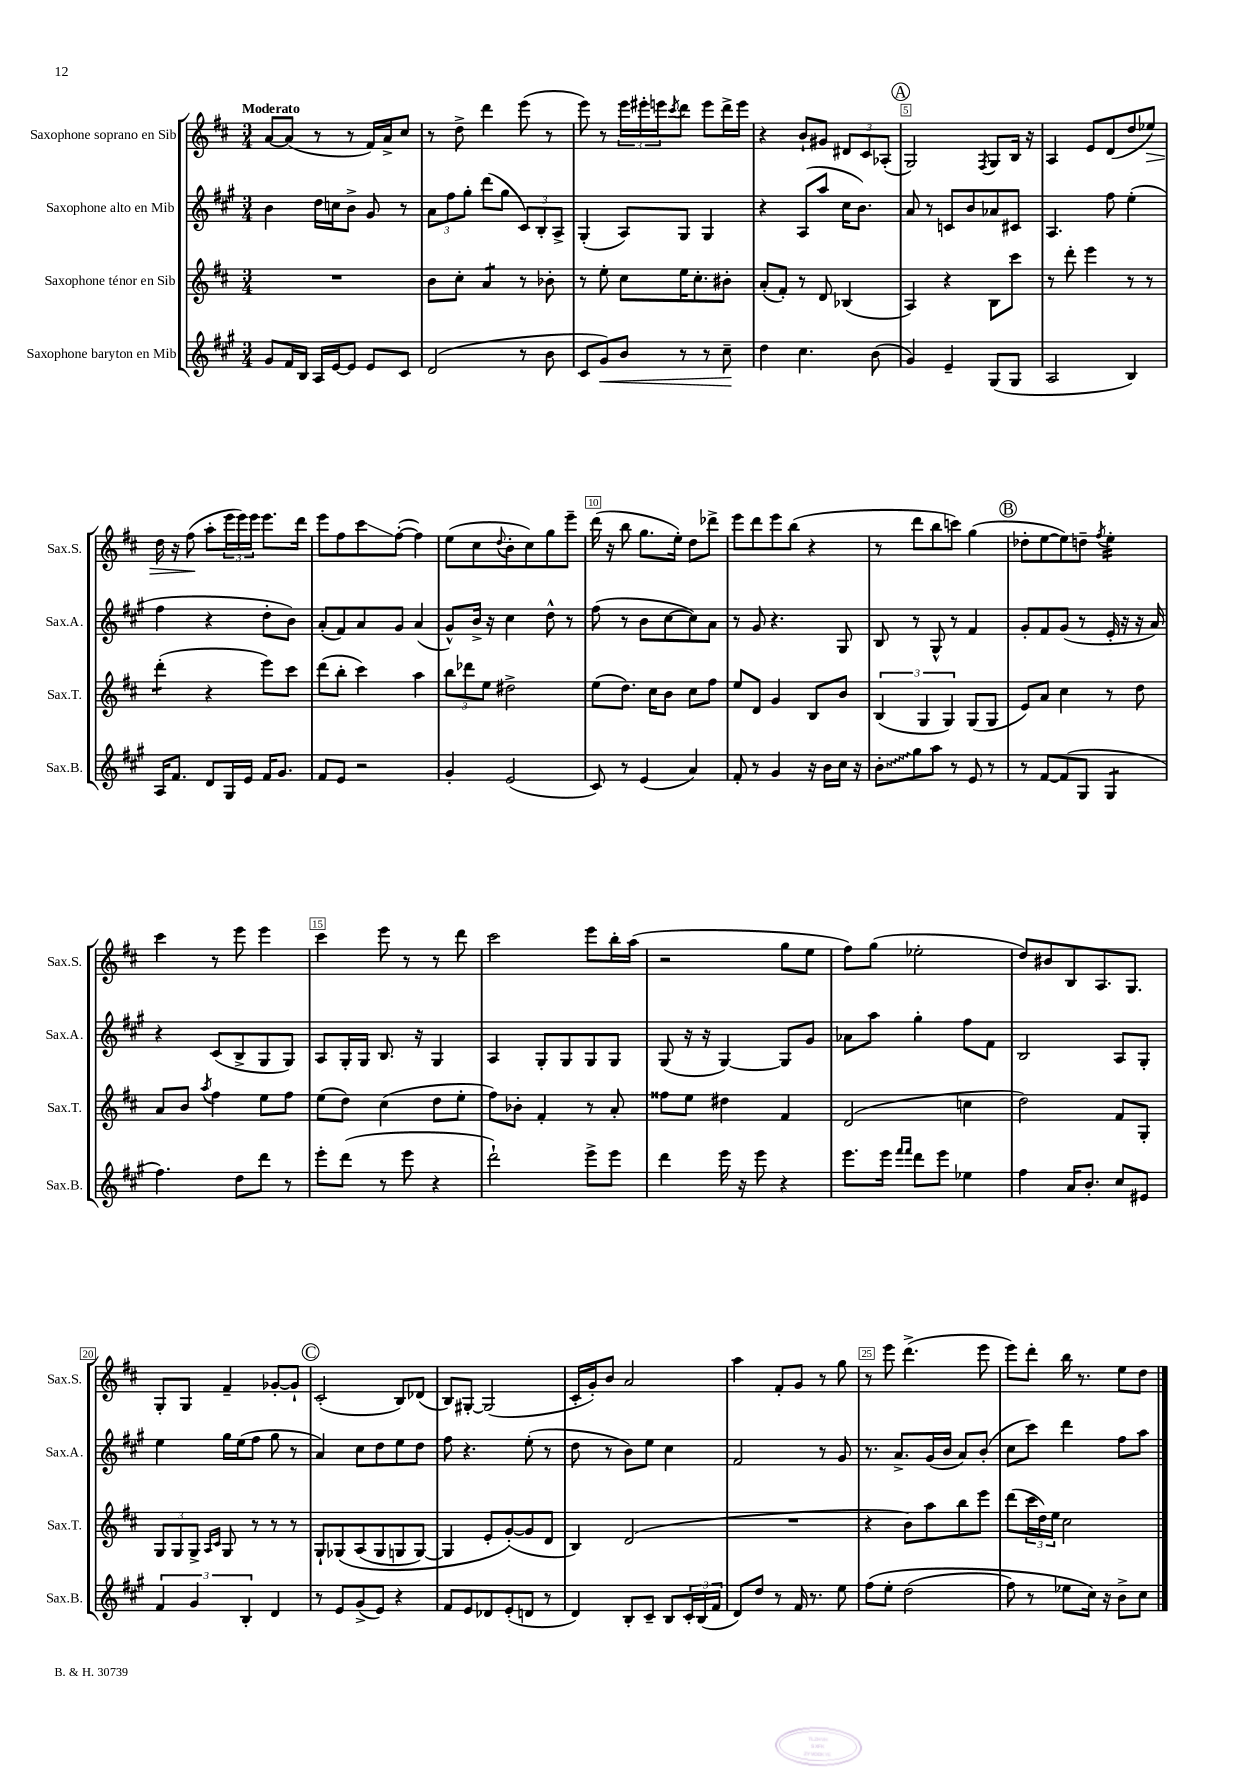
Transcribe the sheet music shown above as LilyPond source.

<<
\new StaffGroup <<
\new Staff = "s0" \with { instrumentName = "Saxophone soprano en Sib" shortInstrumentName = "Sax.S." } {
    \clef treble \key d \major \numericTimeSignature \time 3/4 \tempo "Moderato"
    a'8~ a'8( r8 r8 fis'16) a'16-> cis''8 |
    r8 d''8-> d'''4 e'''8( r8 |
    e'''8) r8 \tuplet 3/2 { e'''16 eis'''16-. e'''16 } \acciaccatura { cis'''8 } d'''8 e'''8 d'''16-> e'''16 |
    r4 b'8-! gis'8 \tuplet 3/2 { dis'8 cis'8 aes8-.( } |
    \mark \markup { \circle "A" } g2) \acciaccatura { fis8 } g8 b16 r16 |
    a4 e'8 d'8( d''8 ees''8\>) |
    d''16 r16 fis''8\!( a''8-. \tuplet 3/2 { e'''16 e'''16) e'''16 } e'''8. d'''16 |
    e'''8 fis''8 cis'''8\glissando fis''8~-.( fis''4) |
    e''8( cis''8 \appoggiatura { d''8 } b'8-. cis''8) g''8 e'''8-- |
    d'''16( r16 b''8 g''8. e''16-.) d''8 des'''8-> |
    e'''8 d'''8 e'''8 b''8( r4 |
    r8 d'''8 b''8 c'''8) g''4( |
    \mark \markup { \circle "B" } des''8-. e''8~ e''8) d''8-- \acciaccatura { fis''8 } e''4:16-. |
    cis'''4 r8 e'''8 e'''4 |
    cis'''4 e'''8 r8 r8 d'''8 |
    cis'''2 e'''8 b''16-. a''16( |
    r2 g''8 e''8 |
    fis''8) g''8( ees''2-. |
    d''8) bis'8 b8 a8. g8. |
    g8-. g8 fis'4-- ges'8~-. ges'8-! |
    \mark \markup { \circle "C" } cis'2-.( b8) des'8( |
    b8) gis8~-. gis2( |
    cis'16-. g'16-.) b'8 a'2 |
    a''4 fis'8-. g'8 r8 g''8 |
    r8 e'''8 d'''4.->( e'''8 |
    e'''8) d'''8-. b''16 r8. e''8 d''8 \bar "|." |
}
\new Staff = "s1" \with { instrumentName = "Saxophone alto en Mib" shortInstrumentName = "Sax.A." } {
    \clef treble \key a \major \numericTimeSignature \time 3/4
    b'4 d''16 c''16 b'8-> gis'8 r8 |
    \tuplet 3/2 { a'8 fis''8 gis''8-. } d'''8( gis''8 \tuplet 3/2 { cis'8) b8-. a8-> } |
    gis4-.( a8) gis8 gis4 |
    r4 a8( a''8 cis''16 b'8.) |
    \mark \markup { \circle "A" } a'8 r8 c'8 b'8 aes'8 cis'8 |
    a4. fis''8 e''4-.( |
    fis''4 r4 d''8-. b'8) |
    a'8-.( fis'8) a'8 gis'8 a'4( |
    gis'8-^) b'16-> r16 cis''4 d''8-^ r8 |
    fis''8( r8 b'8 cis''8~ cis''8) a'8 |
    r8 gis'8 r4. gis8 |
    b8 r8 gis8-^ r8 fis'4 |
    \mark \markup { \circle "B" } gis'8-. fis'8 gis'8( r8 e'16-. r16 r16 a'16) |
    r4 cis'8( b8-> gis8 gis8) |
    a8 gis16-. gis16 b8. r16 gis4 |
    a4 gis8-. gis8 gis8 gis8 |
    gis8( r16 r16 gis4~) gis8 gis'8 |
    aes'8 a''8 gis''4-. fis''8 fis'8 |
    b2 a8 gis8-. |
    e''4 gis''16 e''16( fis''8 gis''8 r8 |
    \mark \markup { \circle "C" } a'4) cis''8 d''8 e''8 d''8 |
    fis''8 r4. e''8-.( r8 |
    d''8 r8 b'8) e''8 cis''4 |
    fis'2 r8 gis'8 |
    r8. a'8.-> gis'16( b'16 a'8) b'8-.( |
    cis''8 cis'''8) d'''4 fis''8 a''8 \bar "|." |
}
\new Staff = "s2" \with { instrumentName = "Saxophone ténor en Sib" shortInstrumentName = "Sax.T." } {
    \clef treble \key d \major \numericTimeSignature \time 3/4
    R2. |
    b'8 cis''8-. a'4:8 r8 bes'8-. |
    r8 e''8-. cis''8 e''16 cis''8.-. bis'8-. |
    a'8-.( fis'8-.) r8 d'8 bes4( |
    \mark \markup { \circle "A" } a4) r4 b8 cis'''8 |
    r8 d'''8-. e'''4 r8 r8 |
    d'''4:8-.( r4 e'''8) cis'''8 |
    d'''8( b''8-. cis'''4) a''4 |
    \tuplet 3/2 { b''8 des'''8 e''8 } dis''2-> |
    e''8( d''8.) cis''16 b'8 cis''8 fis''8 |
    e''8 d'8 g'4 b8 b'8 |
    \tuplet 3/2 { b4( g4 g4) } g8( g8 |
    \mark \markup { \circle "B" } e'8) a'8 cis''4 r8 d''8 |
    a'8 b'8 \acciaccatura { a''8 } fis''4 e''8 fis''8 |
    e''8( d''8) cis''4( d''8 e''8-. |
    fis''8) bes'8-. fis'4-. r8 a'8-. |
    fisis''8 e''8 dis''4 fis'4 |
    d'2( c''4 |
    d''2) fis'8 g8-. |
    \tuplet 3/2 { g8 g8 g8-> } \grace { a16 cis'16 } g8 r8 r8 r8 |
    \mark \markup { \circle "C" } g8-! ges8\( a8( ges8 g8 g8~) |
    g4 e'8-. g'8~-.(\) g'8 d'8 |
    b4) d'2( |
    R2. |
    r4 b'8) a''8 b''8 e'''8 |
    d'''8( \tuplet 3/2 { cis'''16 d''16) e''16 } cis''2 \bar "|." |
}
\new Staff = "s3" \with { instrumentName = "Saxophone baryton en Mib" shortInstrumentName = "Sax.B." } {
    \clef treble \key a \major \numericTimeSignature \time 3/4
    gis'8 fis'16 b16 a16 e'16~ e'8 e'8 cis'8 |
    d'2( r8 b'8 |
    cis'8 gis'8\<) b'8 r8 r8 cis''8--\! |
    d''4 cis''4. b'8( |
    \mark \markup { \circle "A" } gis'4) e'4-- gis8( gis8 |
    a2 b4) |
    a16 fis'8. d'8 gis16 e'16 fis'16 gis'8. |
    fis'8 e'8 r2 |
    gis'4-. e'2( |
    cis'8) r8 e'4( a'4) |
    fis'8-. r8 gis'4 r16 b'16 cis''16 r16 |
    \once \override Glissando.style = #'zigzag b'8-.\glissando gis''8 a''8 r8 e'8 r8 |
    \mark \markup { \circle "B" } r8 fis'8~ fis'8( gis8 gis4:8 |
    fis''4.) d''8 d'''8 r8 |
    e'''8-. d'''8( r8 e'''8 r4 |
    d'''2-!) e'''8-> e'''8 |
    d'''4 e'''16 r16 e'''8 r4 |
    e'''8. e'''16 \grace { fis'''16 fis'''16 } d'''8 e'''8 ees''4 |
    fis''4 a'16 b'8.-. cis''8 eis'8 |
    \tuplet 3/2 { fis'4 gis'4 b4-. } d'4 |
    \mark \markup { \circle "C" } r8 e'8 gis'8->( e'8) r4 |
    fis'8 e'8 des'8 e'8-.( d'8 r8 |
    d'4) b8-. cis'8-- b8 \tuplet 3/2 { cis'16-. b16( fis'16 } |
    d'8) d''8 r8 fis'16 r8. e''8 |
    fis''8\( e''8-. d''2( |
    fis''8) r8 ees''8 cis''16\) r16 b'8-> cis''8 \bar "|." |
}
>>
>>
\layout { \context { \Score \override BarNumber.break-visibility = ##(#f #t #t) barNumberVisibility = #(every-nth-bar-number-visible 5) \override BarNumber.stencil = #(make-stencil-boxer 0.1 0.3 ly:text-interface::print) } }
